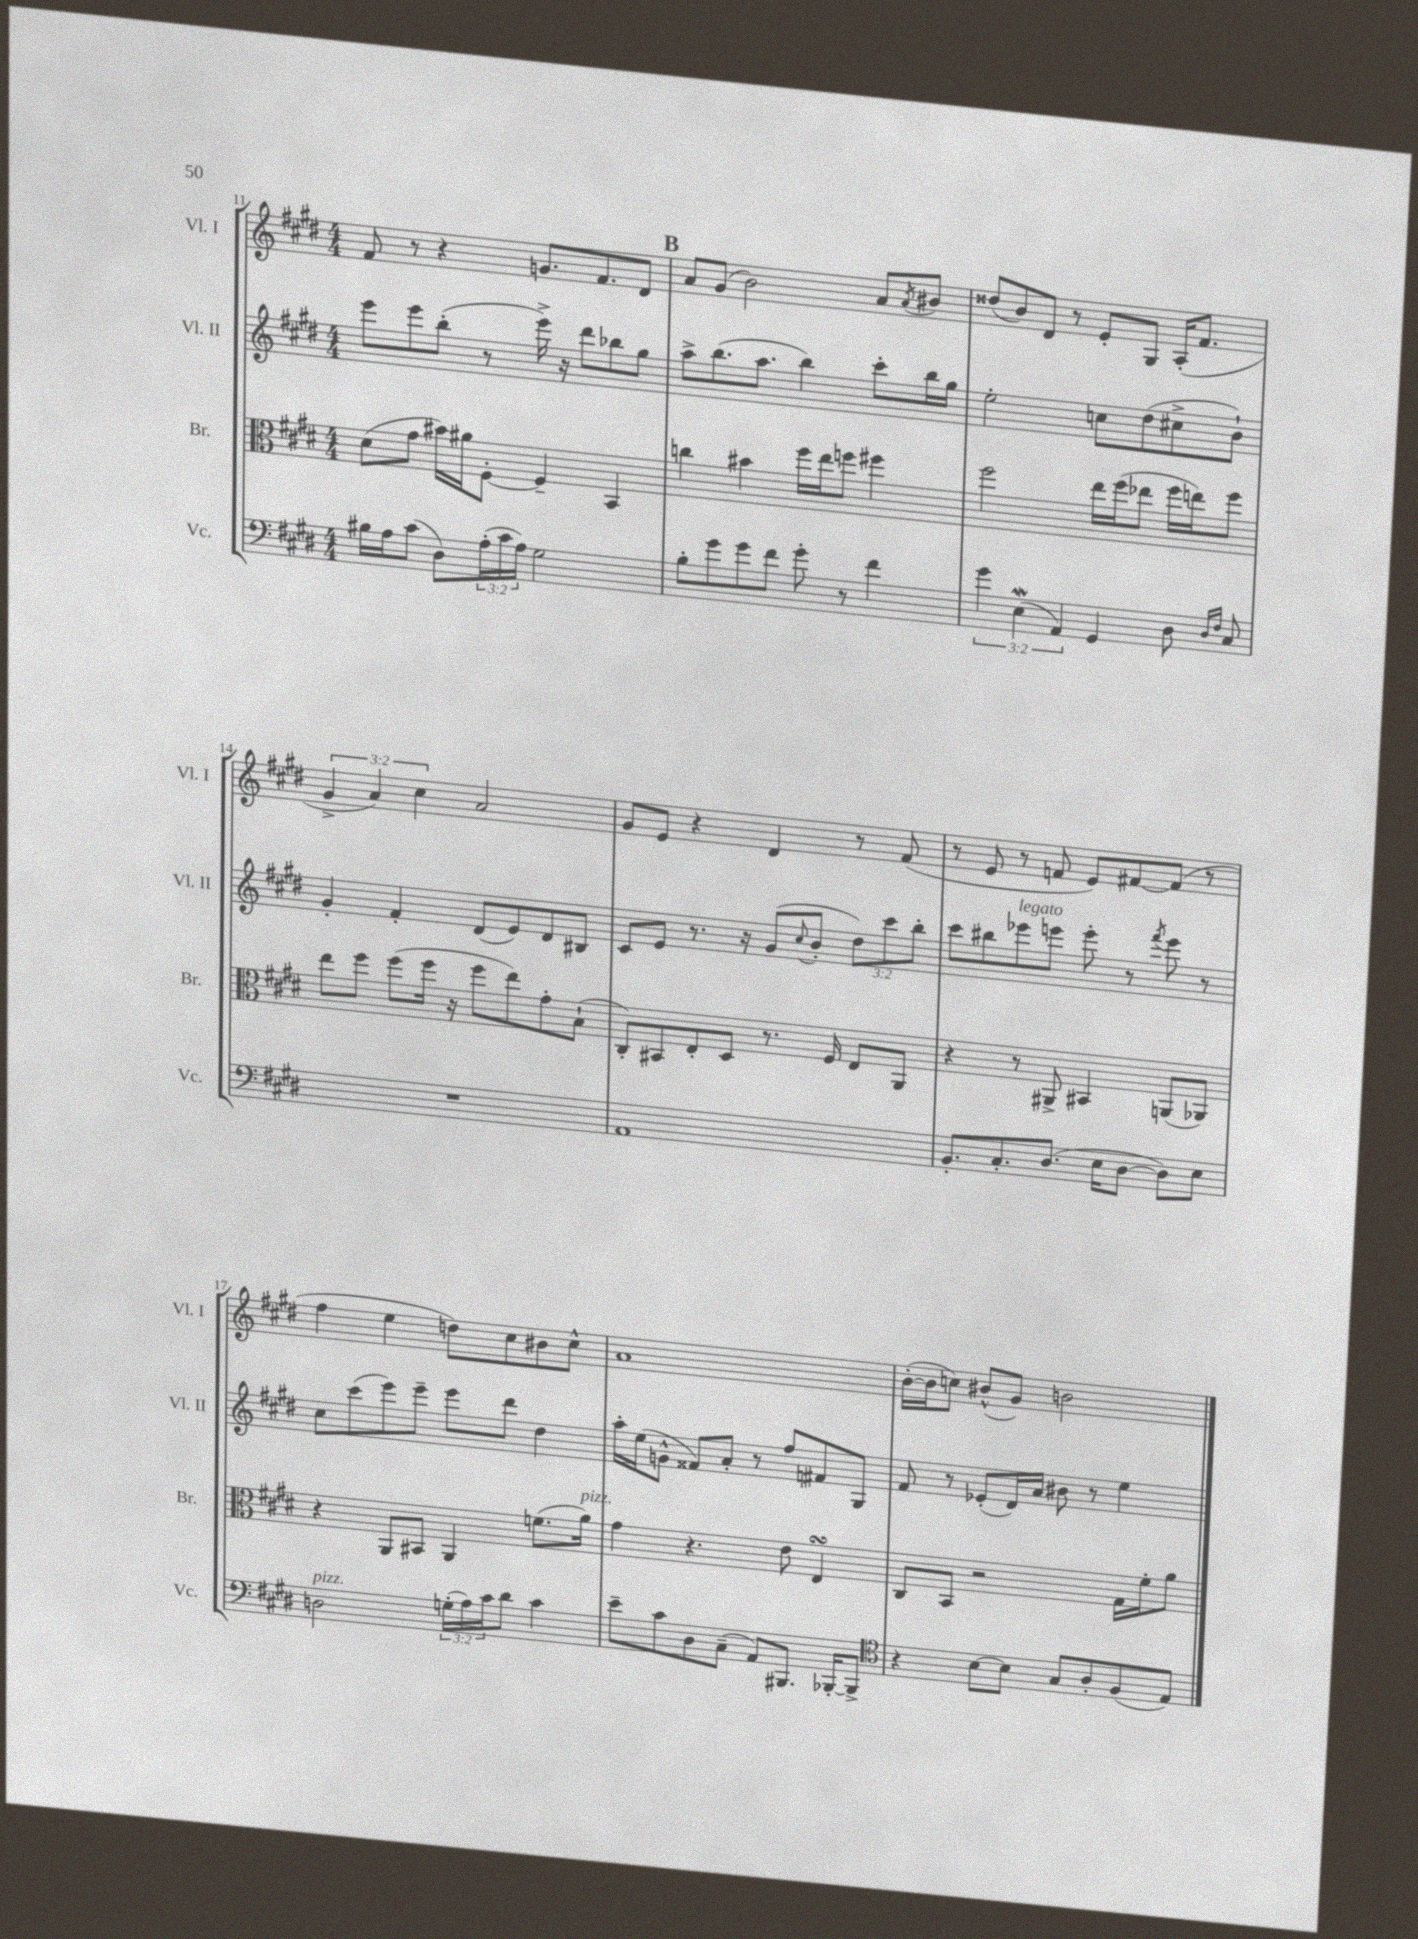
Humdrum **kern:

**kern	**kern	**kern	**kern
*part4	*part3	*part2	*part1
*staff4	*staff3	*staff2	*staff1
*I"Vc.	*I"Br.	*I"Vl. II	*I"Vl. I
*I'Vc.	*I'Br.	*I'Vl. II	*I'Vl. I
*clefF4	*clefC3	*clefG2	*clefG2
*k[f#c#g#d#]	*k[f#c#g#d#]	*k[f#c#g#d#]	*k[f#c#g#d#]
*M4/4	*M4/4	*M4/4	*M4/4
=11	=11	=11	=11
16B#X\LL	(8d#\L	8eee\L	8f#/
16A\J	.	.	.
(8c#\J	8g#\J	8eee\	8r
8D#\L)	16b#X\LL)	(8bb'\J	4r
.	16a#X\J	.	.
(24A'\L	[8F#'\J	8r	.
24c#\	.	.	.
24A\JJ)	.	.	.
2G#\	4F#~/]	16eee^\)	8.gn/L
.	.	16r	.
.	.	8ddd#\L	.
.	.	.	8.f#/
.	4BB/	8bb-X\	.
.	.	8gg#\J	8d#/J
!!LO:REH:place=s1:t=B
=12	=12	=12	=12
8B'\L	4ccn\	8aa^\L	8a/L
8g#\	.	(8.bb\	(8g#/J
8g#\	4b#X\	.	2b\)
.	.	8.aa\J	.
8f#\J	.	.	.
8g#'\	16ff#\LL	4bb\)	.
.	16ee\J	.	.
8r	8ffn\J	.	.
4f#\	4ff#X\	8ccc#'\L	8a/L
.	.	.	8qa/
.	.	16bb\L	8b#X/J
.	.	16gg#\JJ	.
=13	=13	=13	=13
6g#\	2ff#\	2ee'\	(8dd##X/L
.	.	.	8b/)
(6Ew\	.	.	.
.	.	.	8d#/J
6AA/)	.	.	.
.	.	.	8r
4GG#/	16ee\LL	8ccn\L	8e'/L
.	(16ff#\J	.	.
.	8ee-X\J	(8dd#\	8G#/J
8D#\	16ff#\LL	8cc#X^\	(16A'/KL
.	16een\J)	.	8.f#/J
16qqD#/LL	.	.	.
16qqF#/JJ	.	.	.
8C#/	8ff#\J	8b`\J)	.
!!LO:LB:g=z
=14	=14	=14	=14
1r	8ee\L	4g#'/	6g#^/
.	8ff#\J	.	.
.	.	.	6a/)
.	(8ff#\L	4f#'/	.
.	.	.	6cc#\
.	16ff#\Jk	.	.
.	16r	.	.
.	8ff#\L	(8d#/L	2a/
.	8ee\)	8e/)	.
.	8g#'\	8d#/	.
.	(8B`\J	8B#X/J	.
=15	=15	=15	=15
1AA	8C#'/L)	8c#/L	8g#/L
.	8BB#X/	8e/J	8e/J
.	8E'/	8.r	4r
.	8D#/J	.	.
.	.	16r	.
.	8.r	(8g#/L	4d#/
.	.	8qqcc#/	.
.	.	8b'/J	.
.	16F#/	.	.
.	8E/L	12dd#\L)	8r
.	.	12ccc#\	.
.	8AA/J	.	(8f#/
.	.	12bb'\J	.
=16	=16	=16	=16
8.BB'/L	4r	8ccc#\L	8r
.	.	8bb#X\	8e/
8.C#'/	.	.	.
!	!	!LO:TX:a:i:t=legato	!
.	8r	8eee-X\	8r
(8.D#/J	8AA#X^/	8eeen\J	8fn/
.	4BB#X/	8eee'\	8e/L)
16E\KL	.	.	.
[8D#\J	.	8r	[8f#X/
.	.	8qfff#/	.
8D#\L])	(8AAn/L	8eee\	(8f#/J]
8E\J	8AA-X/J)	8r	8r
!!LO:LB:g=z
=17	=17	=17	=17
!LO:TX:a:i:t=pizz.	!	!	!
2Dn\	4r	8cc#\L	4ff#\
.	.	(8ccc#\	.
.	8AA/L	8eee\)	4ee\
.	8BB#X/J	8eee~\J	.
(24Gn'\LL	4AA/	8eee\L	8ddn\L)
24A\)	.	.	.
24c#\J	.	.	.
8d#\J	.	8ddd#\J	8cc#\
4c#\	(8.fn\L	4dd#\	8b#X\
.	.	.	8cc#^^\J
!	!LO:TX:a:i:t=pizz.	!	!
.	16a\Jk)	.	.
=18	=18	=18	=18
8e~\L	4g#\	16aa'\LL	1a
.	.	(16ee\J	.
8c#\	.	8gn^^\J	.
8D#\	4.r	8f##X/L)	.
(8C#~\J	.	8a'/J	.
8AA/L)	.	8r	.
8.BBB#X/J	8e\	8ff#/L	.
.	4EsSSs/	8f#X/	.
[16BBB-X'/KL	.	.	.
8BBB-^/J]	.	8G#/J	.
=19	=19	=19	=19
*clefC4	*	*	*
4r	8C#/L	8f#/	([16b'\LL
.	.	.	16b\J]
.	8BB/J	8r	8ccn\J)
[8B\L	2r	(8e-X'/L	(8b#X^^/L
8B\J]	.	16d#/L)	8g#/J)
.	.	16a/JJ	.
8G#/L	.	8b#X\	2bn\
8A'/	.	8r	.
(8F#/	16G#\LL	4ee\	.
.	16f#'\J	.	.
8E/J)	8a\J	.	.
==	==	==	==
*-	*-	*-	*-
